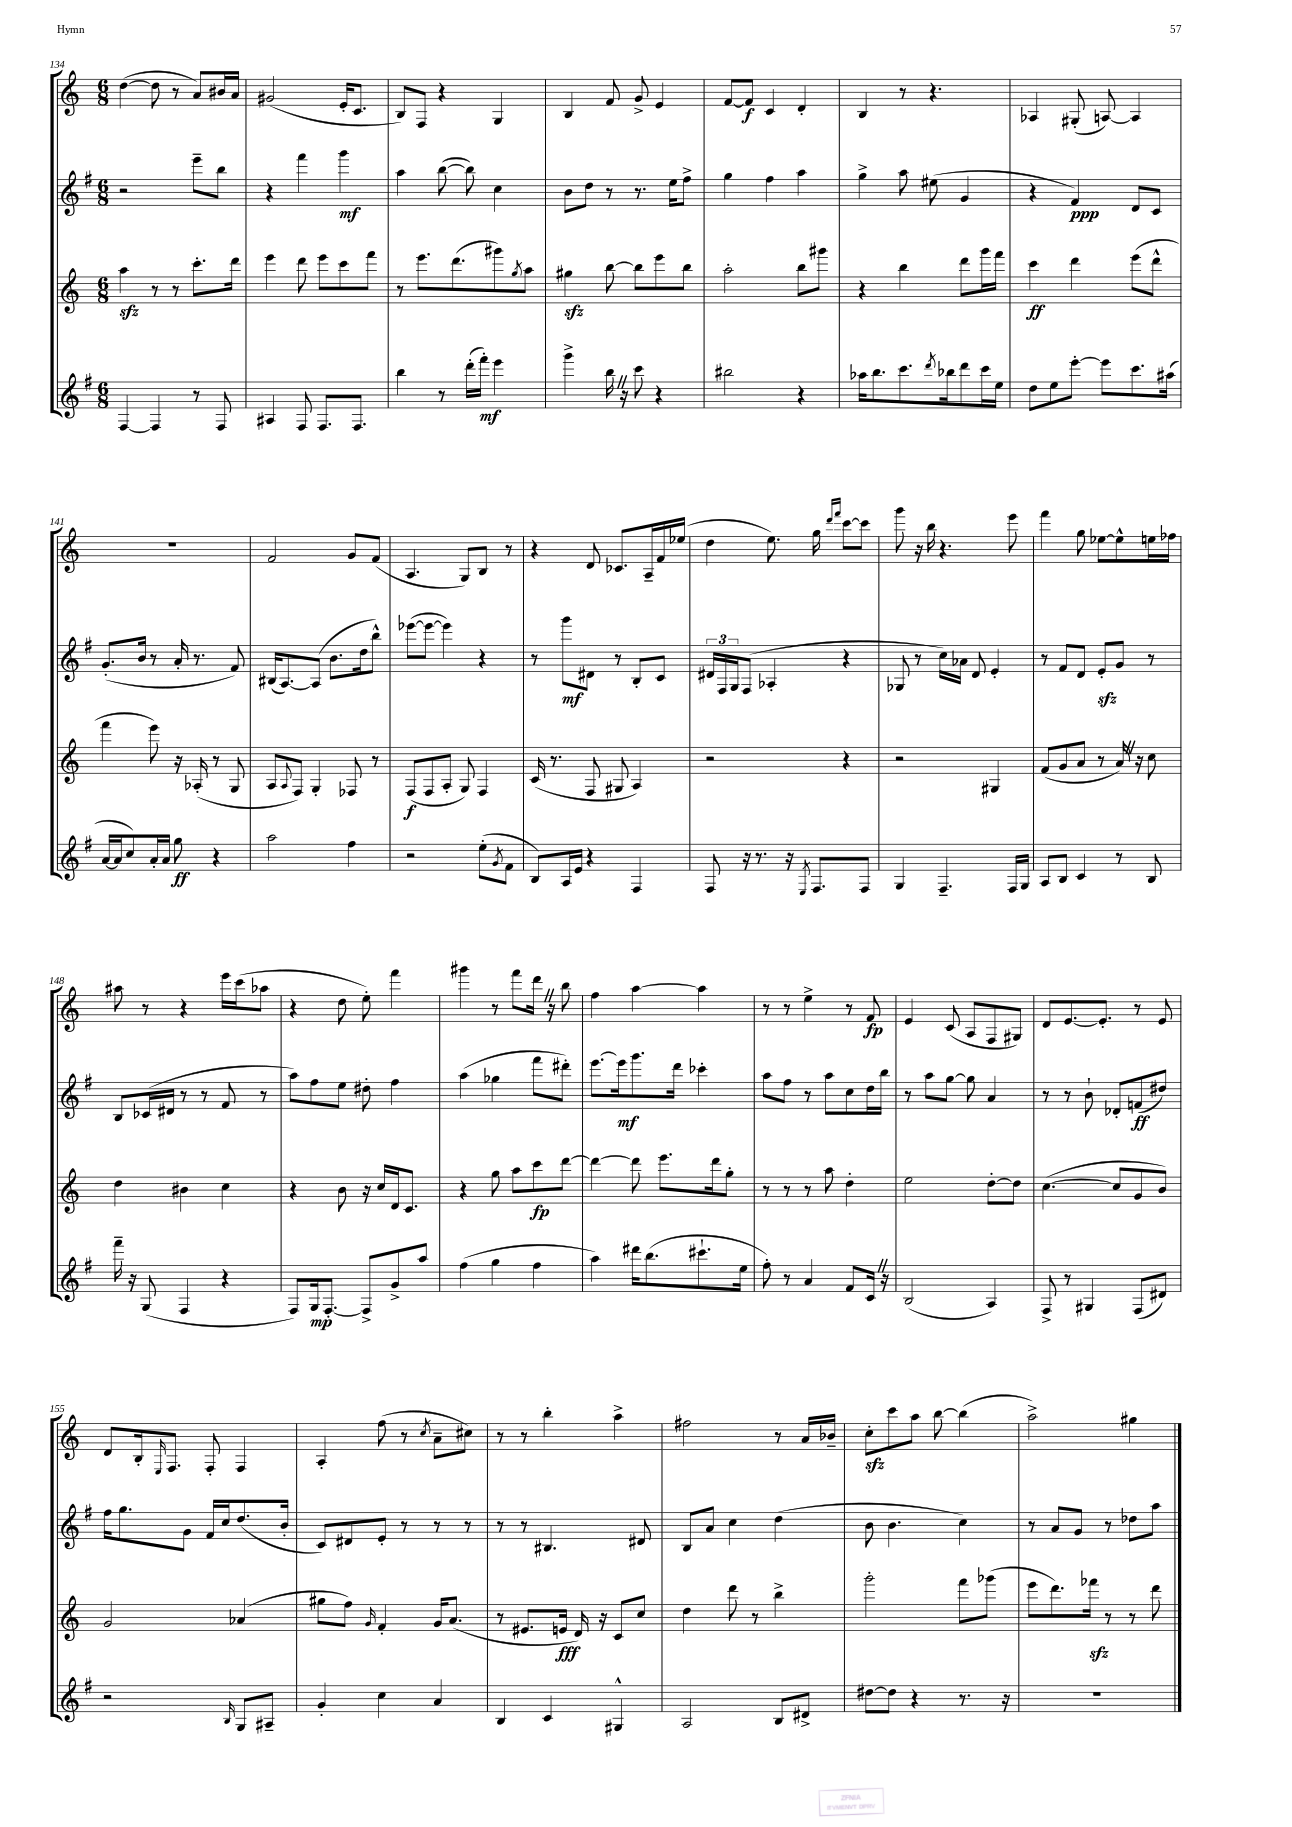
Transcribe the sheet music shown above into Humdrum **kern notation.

**kern	**kern	**kern	**kern
*staff4	*staff3	*staff2	*staff1
*clefG2	*clefG2	*clefG2	*clefG2
*k[f#]	*k[]	*k[f#]	*k[]
*M6/8	*M6/8	*M6/8	*M6/8
[4F#	4aa	2r	([4dd
4F#]	8r	.	8dd]
.	8r	.	8r
8r	8.ccc'	8eee~	8a)
8F#	.	8bb	16b#
.	16ddd	.	16a
=	=	=	=
4A#	4eee	4r	(2g#
8F#	8ddd	4fff#	.
8.F#	8eee	.	.
.	8ccc	4ggg	16e'
8.F#	.	.	8.c
.	8fff	.	.
=	=	=	=
4bb	8r	4aa	8B)
.	8.eee	.	8F
8r	.	([8bb	4r
.	(8.ddd	.	.
(16ddd'	.	8bb])	.
16fff#')	.	.	.
4eee	8ggg#)	4cc	4G
.	8qgg	.	.
.	8aa	.	.
=	=	=	=
4ggg^	4gg#	8b	4B
.	.	8dd	.
16bb	[8bb	8r	8f
16r	.	.	.
8ccc	8bb]	8.r	8g^
4r	8eee	.	4e
.	.	16ee	.
.	8bb	8ff#^	.
=	=	=	=
2bb#	2aa'	4gg	[8f
.	.	.	8f]
.	.	4ff#	4c
4r	8bb	4aa	4d'
.	8ggg#	.	.
=	=	=	=
16aa-	4r	4gg^	4B
8.bb	.	.	.
8.ccc	4bb	8aa	8r
.	.	(8ee#	4.r
8qddd	.	.	.
16bb-	.	.	.
8ddd	8ddd	4g	.
16ccc	16ggg	.	.
16ee	16fff	.	.
=	=	=	=
8dd	4ccc	4r	4A-
8ee	.	.	.
[8eee'	4ddd	4f#)	(8G#'
8eee]	.	.	[8A)
8.ccc	(8eee	8d	4A]
.	8ddd^^	8c	.
(16aa#	.	.	.
=	=	=	=
[16a	4fff	(8.g'	2.r
16a]	.	.	.
8cc)	.	.	.
.	.	16b	.
16a'	8eee)	8r	.
16a	.	.	.
8gg	16r	16a'	.
.	(16A-'	8.r	.
4r	8r	.	.
.	8G	8f#)	.
=	=	=	=
2aa	8A	(16B#	2f
.	.	[8.A)	.
.	8qqA	.	.
.	8F)	.	.
.	4G'	(8A]	.
.	.	8.b	.
4ff#	8F-	.	8g
.	.	16dd	.
.	8r	8bb^^)	(8f
=	=	=	=
2r	(8F	([8eee-	4.A
.	8F	8eee-_	.
.	8A'	4eee-])	.
.	8G)	.	8G)
(8ee'	4F	4r	8B
8qg	.	.	.
8f#	.	.	8r
=	=	=	=
8B)	(16c	8r	4r
.	8.r	.	.
16A	.	8ggg	.
16e	.	.	.
4r	8F	8d#	8d
.	8G#	8r	8.c-
4F#	4A)	8B'	.
.	.	.	16A~
.	.	8c	16f
.	.	.	(16ee-
=	=	=	=
8F#	2r	24d#	4dd
.	.	24F#	.
.	.	24G	.
16r	.	(8F#	.
8.r	.	.	.
.	.	4A-'	8.ee)
16r	.	.	.
8qE	.	.	.
8.F#	.	.	16gg
.	.	.	16qqddd
.	.	.	16qqfff
.	4r	4r	[8ccc
8F#	.	.	8ccc]
=	=	=	=
4G	2r	8G-	8ggg
.	.	8r	16r
.	.	.	16bb
4.F#~	.	16cc)	4.r
.	.	16a-	.
.	.	8d	.
.	4G#	4e'	.
16F#	.	.	8eee
16G	.	.	.
=	=	=	=
8A	(8f	8r	4fff
8B	8g	8f#	.
4c	8a	8d	8gg
.	8r	8e'	[8ee-
8r	16a)	8g	8ee-^^]
.	16r	.	.
8B	8cc	8r	16ee
.	.	.	16ff-
=	=	=	=
16fff#~	4dd	8B	8aa#
16r	.	.	.
(8G	.	(16c-	8r
.	.	16d#	.
4F#	4b#	8r	4r
.	.	8r	.
4r	4cc	8f#	16eee
.	.	.	(16ccc
.	.	8r	8aa-
=	=	=	=
8F#)	4r	8aa)	4r
16G	.	8ff#	.
[8.F#'	.	.	.
.	8b	8ee	8dd
8F#^]	16r	8dd#'	8ee')
.	16cc	.	.
8g^	16d	4ff#	4fff
.	8.c	.	.
8aa	.	.	.
=	=	=	=
(4ff#	4r	(4aa	4ggg#
4gg	8gg	4gg-	8r
.	8aa	.	8fff
4ff#	8ccc	8fff#	16ddd
.	.	.	16r
.	[8ddd	8ddd#')	8bb
=	=	=	=
4aa)	4ddd_	[8.eee	4ff
.	.	16eee]	.
16ddd#	8ddd]	8.ggg	[4aa
(8.bb	.	.	.
.	8.eee	.	.
.	.	16ddd	.
8.ccc#`	.	4ccc-'	4aa]
.	16ddd	.	.
.	8gg'	.	.
16ee	.	.	.
=	=	=	=
8ff#')	8r	8aa	8r
8r	8r	8ff#	8r
4a	8r	8r	4ee^
.	8aa	8aa	.
8f#	4dd'	8cc	8r
16c	.	16dd	8f
16r	.	16bb	.
=	=	=	=
(2B	2ee	8r	4e
.	.	8aa	.
.	.	[8gg	(8c
.	.	8gg]	8A
4A)	[8dd'	4a	8F
.	8dd]	.	8G#)
=	=	=	=
8F#^	([4.cc	8r	8d
8r	.	8r	[8.e
4G#	.	8b`	.
.	.	.	8.e']
.	8cc]	8d-'	.
(8F#	8g	(8f	8r
8d#)	8b)	8dd#)	8e
=	=	=	=
2r	2g	16ff#	8d
.	.	8.gg	.
.	.	.	16B'
.	.	.	16qqE
.	.	.	8.F
.	.	8g	.
.	.	16f#	8F'
.	.	16cc	.
16qqB	.	.	.
8G	(4a-	(8.dd	4F
8A#~	.	.	.
.	.	16b'	.
=	=	=	=
4g'	8gg#	8c)	4A'
.	8ff)	8d#	.
.	16qqg	.	.
4cc	4f'	8e'	(8ff
.	.	8r	8r
.	.	.	8qcc
4a	16g	8r	8a~
.	(8.a	.	.
.	.	8r	8cc#)
=	=	=	=
4B	8r	8r	8r
.	8.e#	8r	8r
4c	.	4.B#	4bb'
.	16e	.	.
.	16d)	.	.
.	16r	.	.
4G#^^	8c	.	4aa^
.	8cc	8d#	.
=	=	=	=
2A	4dd	8B	2ff#
.	.	8a	.
.	8ddd	4cc	.
.	8r	.	.
8B	4bb^	(4dd	8r
8d#^	.	.	16a
.	.	.	16b-~
=	=	=	=
[8dd#	2ggg'	8b	8cc'
8dd#]	.	4.b	8ccc
4r	.	.	8aa
.	.	.	[8bb
8.r	8fff	4cc)	(4bb]
.	(8ggg-	.	.
16r	.	.	.
=	=	=	=
2.r	8eee	8r	2aa^)
.	8.ddd)	8a	.
.	.	8g	.
.	16fff-	.	.
.	8r	8r	.
.	8r	8dd-	4gg#
.	8ddd	8aa	.
==	==	==	==
*-	*-	*-	*-
